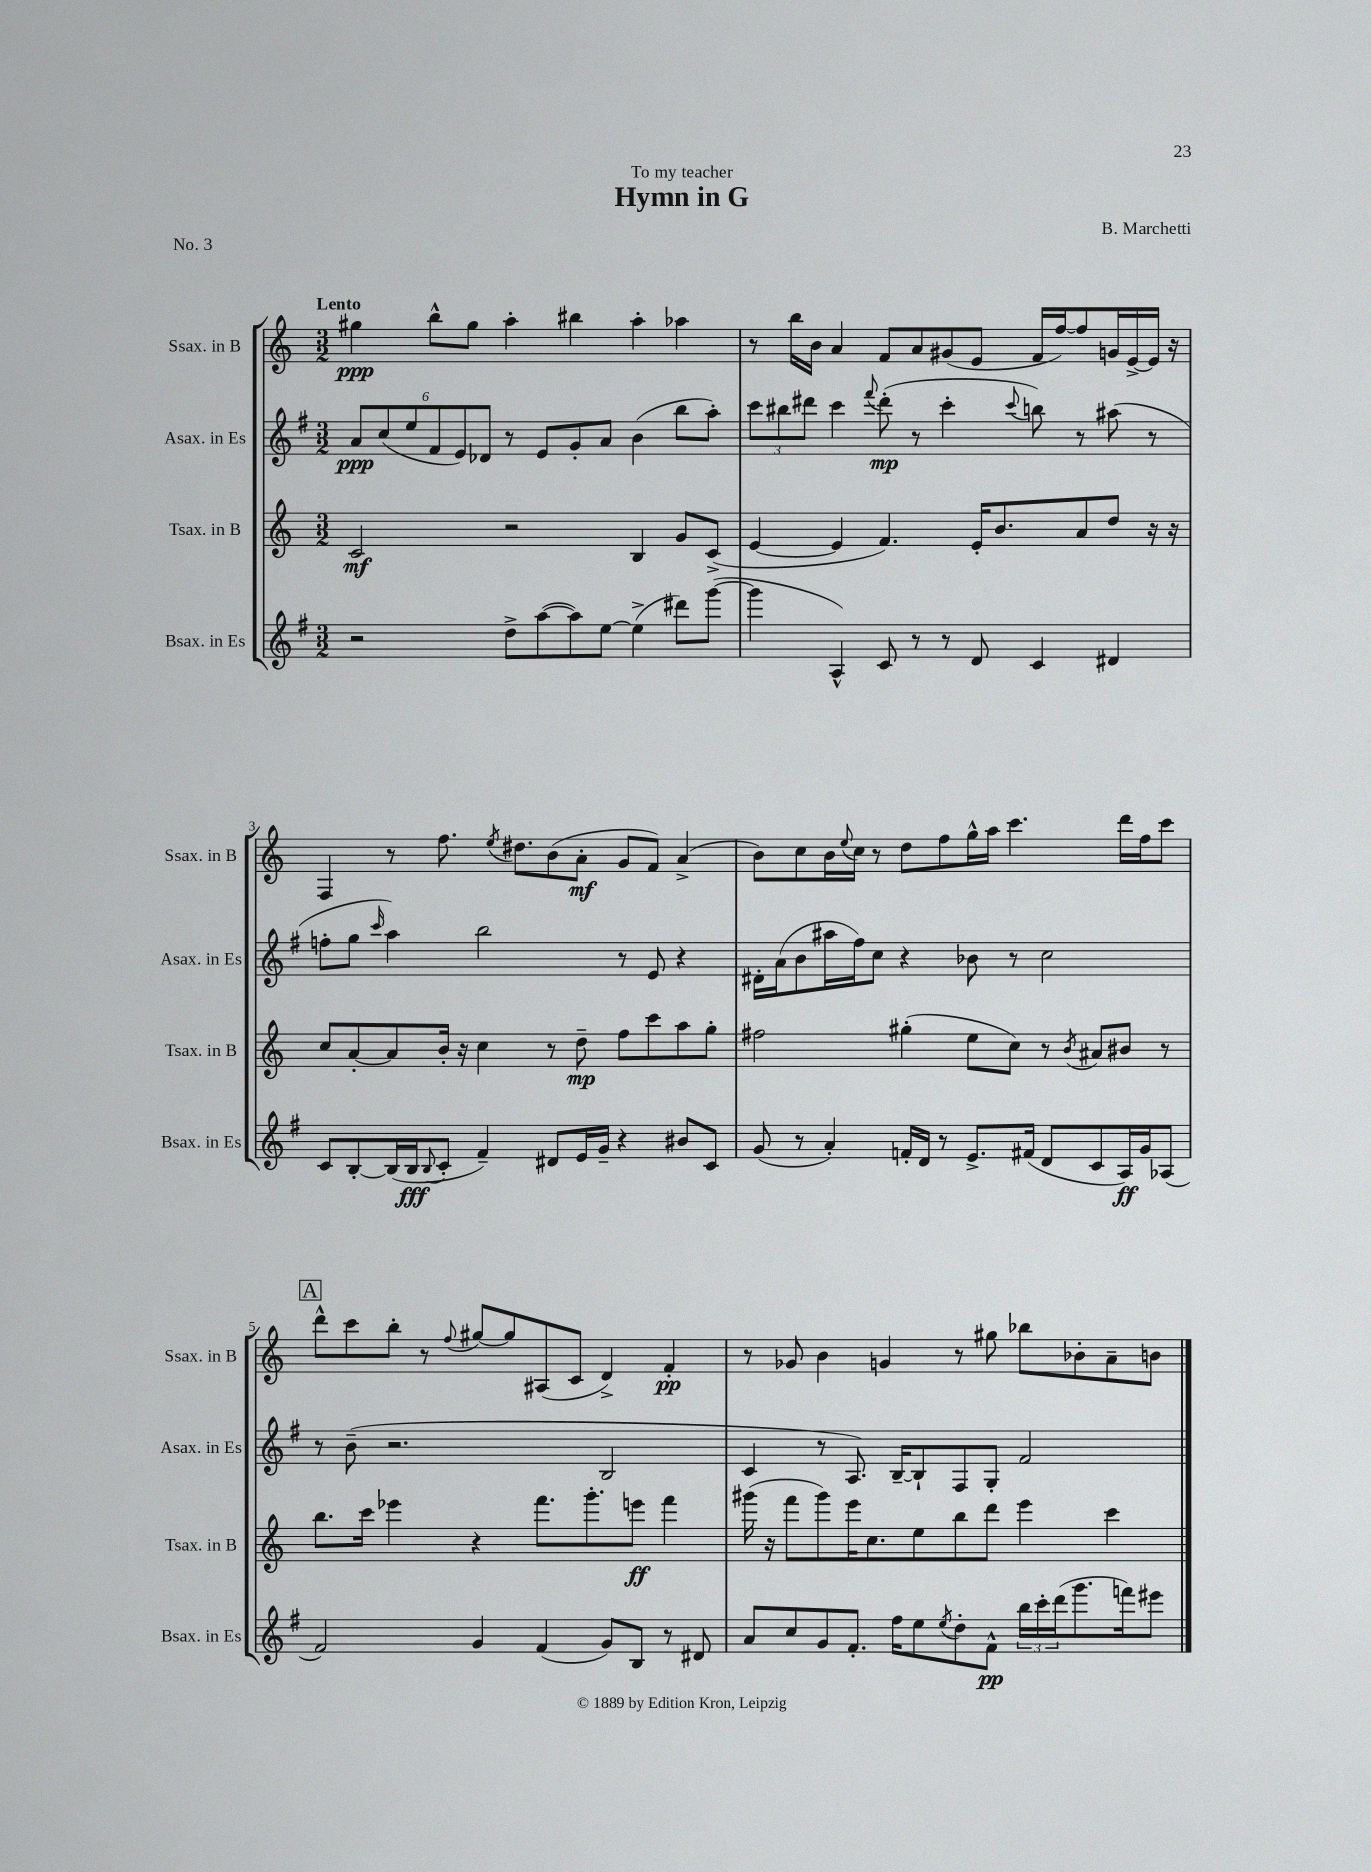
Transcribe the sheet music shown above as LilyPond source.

\header { title = "Hymn in G" composer = "B. Marchetti" dedication = "To my teacher" piece = "No. 3" }
<<
\new StaffGroup <<
\new Staff = "s0" \with { instrumentName = "Ssax. in B" shortInstrumentName = "Ssax. in B" } {
    \clef treble \key c \major \numericTimeSignature \time 3/2 \tempo "Lento"
    gis''4\ppp b''8-^ gis''8 a''4-. bis''4 a''4-. aes''4 |
    r8 b''16 b'16 a'4 f'8 a'8 gis'8( e'8 f'16 f''16~) f''8 g'16 e'16~-> e'16 r16 |
    f4 r8 f''8. \acciaccatura { e''8 } dis''8. b'8( a'8-.\mf g'8 f'8) a'4->( |
    b'8) c''8 b'16 \appoggiatura { e''8 } c''16 r8 d''8 f''8 g''16-^ a''16 c'''4. d'''16 f''16 c'''8 |
    \mark \markup { \box "A" } d'''8-^ c'''8 b''8-. r8 \appoggiatura { f''8 } gis''8~ gis''8 ais8( c'8 d'4->) f'4-.\pp |
    r8 ges'8 b'4 g'4 r8 gis''8 bes''8 bes'8-. a'8-- b'8 \bar "|." |
}
\new Staff = "s1" \with { instrumentName = "Asax. in Es" shortInstrumentName = "Asax. in Es" } {
    \clef treble \key g \major \numericTimeSignature \time 3/2
    \tuplet 6/4 { a'8\ppp c''8( e''8 fis'8 e'8) des'8 } r8 e'8 g'8-. a'8 b'4( b''8 a''8-.) |
    \tuplet 3/2 { c'''8 bis''8 dis'''8 } c'''4 \appoggiatura { fis'''8 } dis'''8-.\mp( r8 c'''4-. \appoggiatura { c'''8 } b''8) r8 ais''8( r8 |
    f''8-. g''8 \grace { c'''16 } a''4) b''2 r8 e'8 r4 |
    dis'16-. a'16( b'8 ais''16 fis''16) c''8 r4 bes'8 r8 c''2 |
    \mark \markup { \box "A" } r8 b'8--( r2. b2 |
    c'4 r8 a8.) b16~-- b8-! fis8 g8-. fis'2 \bar "|." |
}
\new Staff = "s2" \with { instrumentName = "Tsax. in B" shortInstrumentName = "Tsax. in B" } {
    \clef treble \key c \major \numericTimeSignature \time 3/2
    c'2\mf r2 b4 g'8 c'8->( |
    e'4~ e'4 f'4.) e'16-. b'8. a'8 d''8 r16 r16 |
    c''8 a'8~-. a'8 b'16-. r16 c''4 r8 d''8--\mp f''8 c'''8 a''8 g''8-. |
    fis''2 gis''4-.( e''8 c''8) r8 \acciaccatura { b'8 } ais'8 bis'8 r8 |
    \mark \markup { \box "A" } b''8. c'''16 ees'''4 r4 f'''8. g'''8.-. e'''8\ff f'''4 |
    gis'''16( r16 f'''8 gis'''8) e'''16 c''8. e''8 b''8 d'''8 e'''4 c'''4 \bar "|." |
}
\new Staff = "s3" \with { instrumentName = "Bsax. in Es" shortInstrumentName = "Bsax. in Es" } {
    \clef treble \key g \major \numericTimeSignature \time 3/2
    r2 d''8-> a''8~( a''8) e''8~ e''4->( dis'''8) g'''8~( |
    g'''4 a4-^) c'8 r8 r8 d'8 c'4 dis'4 |
    c'8 b8~-. b16( b16\fff \appoggiatura { b8 } c'8-. fis'4--) dis'8 e'16 g'16-- r4 bis'8 c'8 |
    g'8( r8 a'4-.) f'16-. d'16 r8 e'8.-> fis'16( d'8 c'8 a16\ff) g'16 aes8( |
    \mark \markup { \box "A" } fis'2) g'4 fis'4( g'8) b8 r8 dis'8 |
    a'8 c''8 g'8 fis'8.-. fis''16 e''8 \acciaccatura { e''8 } d''8-. fis'8-^\pp \tuplet 3/2 { b''16 c'''16-. d'''16( } g'''8. f'''16) eis'''8 \bar "|." |
}
>>
>>
